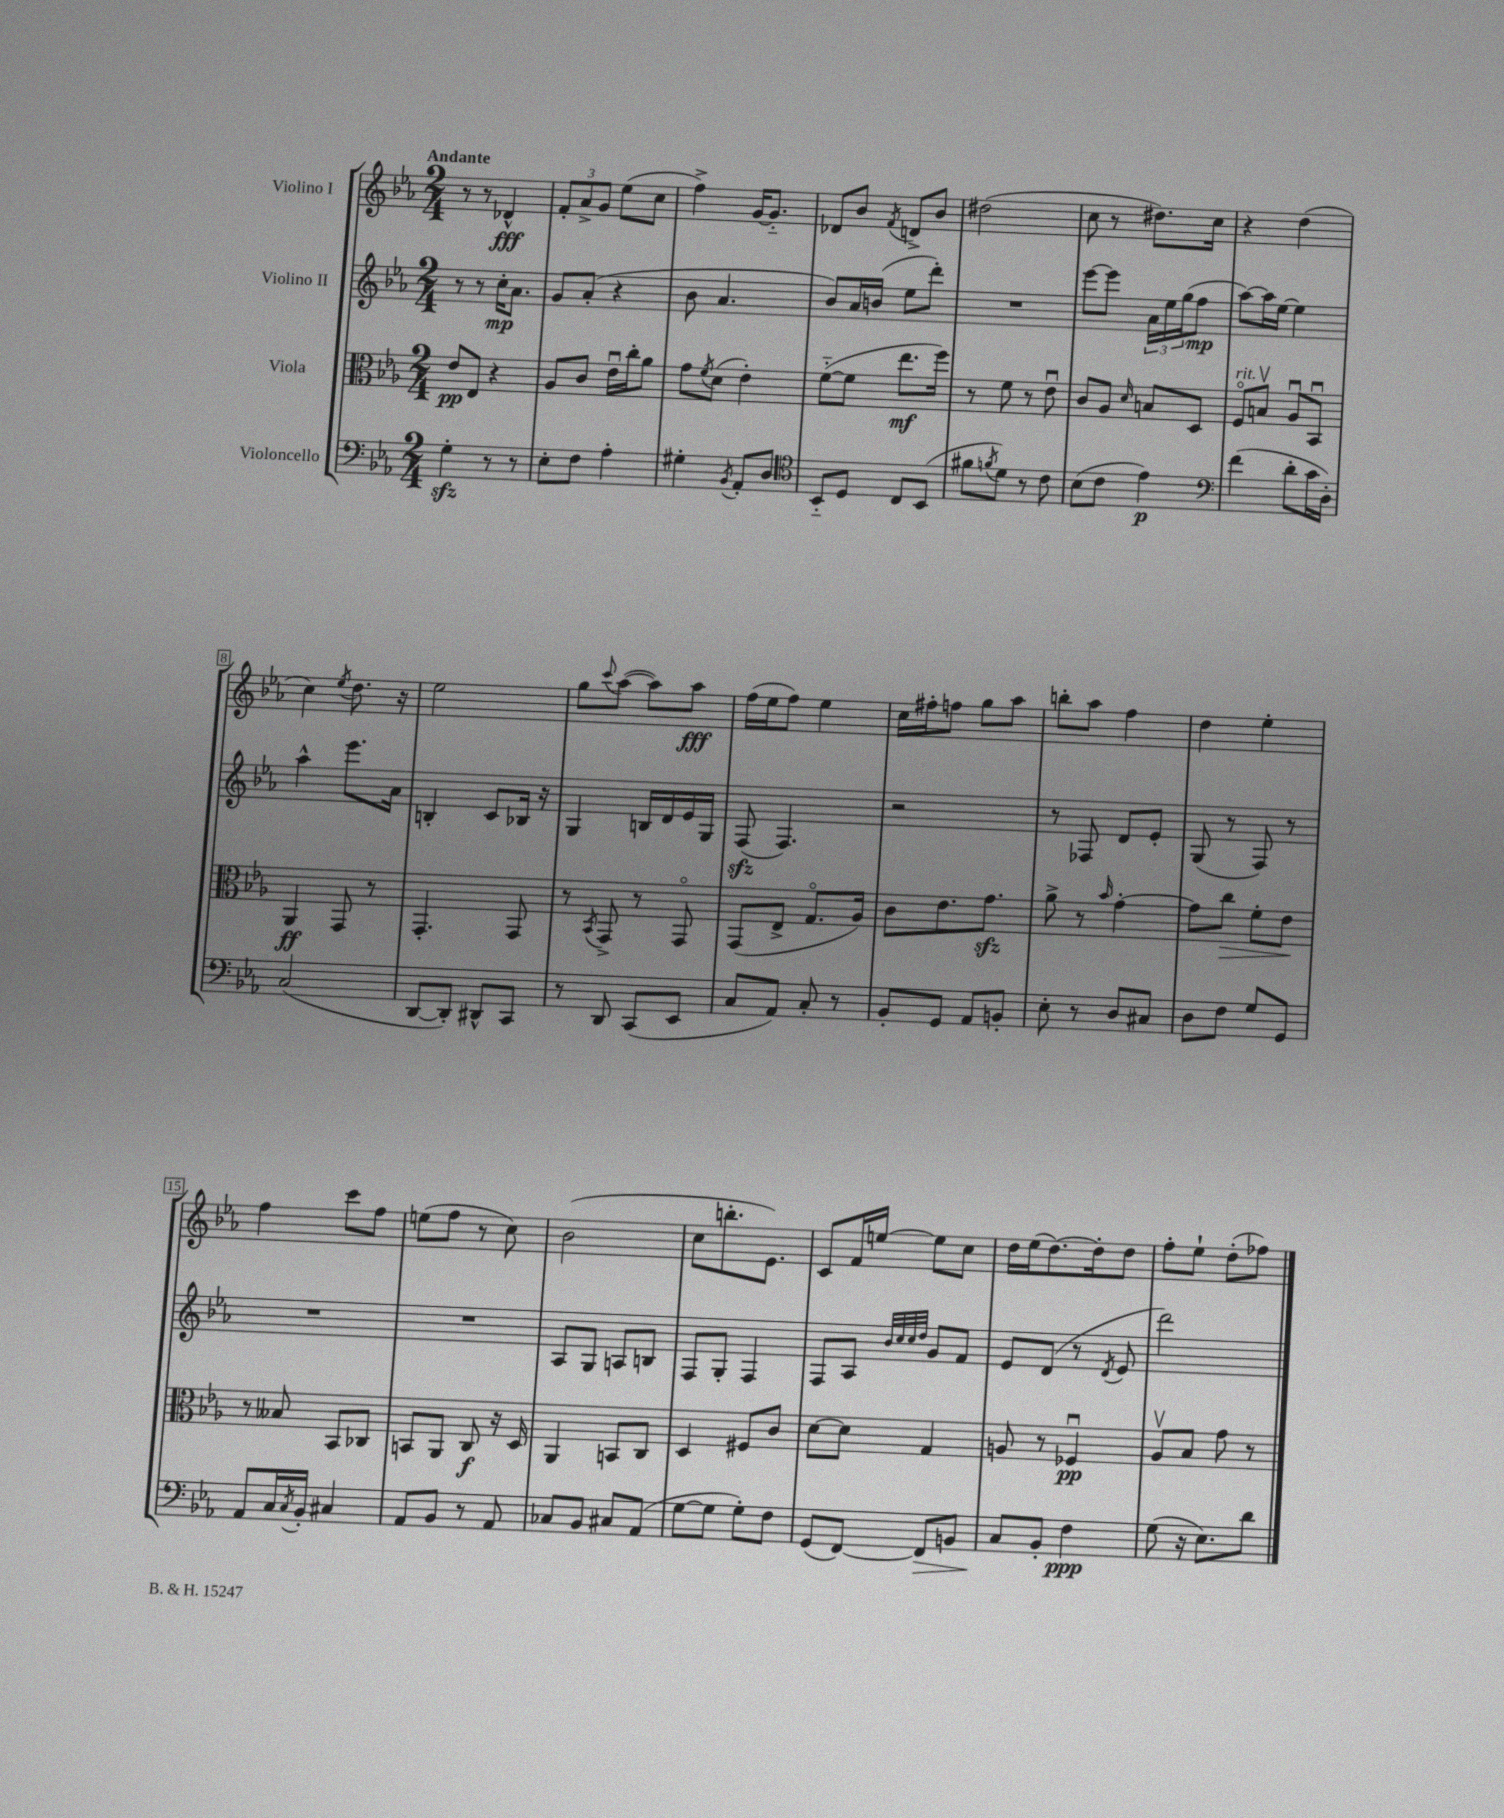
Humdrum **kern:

**kern	**kern	**kern	**kern
*staff4	*staff3	*staff2	*staff1
*clefF4	*clefC3	*clefG2	*clefG2
*k[b-e-a-]	*k[b-e-a-]	*k[b-e-a-]	*k[b-e-a-]
*M2/4	*M2/4	*M2/4	*M2/4
4G'	8e-	8r	8r
.	8E-	8r	8r
8r	4r	16cc'	4d-^^
.	.	8.a-	.
8r	.	.	.
=	=	=	=
8E-'	8A-	8g	12f'
.	.	.	12a-^
8F	8c	(8a-'	.
.	.	.	12g
4A-'	16e-u	4r	(8ee-
.	16cc'	.	.
.	8a-	.	8cc
=	=	=	=
4G#'	8g	8b-	4ff^)
.	8qf	.	.
.	(8d	4.a-	.
8qBB-	.	.	.
8AA-'	4e-')	.	[16g
.	.	.	8.g'~]
8D	.	.	.
=	=	=	=
*clefC4	*	*	*
8BB-'~	([8f'~	8b-)	8d-
8D	8f]	16a-	8b-
.	.	(16b	.
.	.	.	8qf
8C	8.ee-	8ee-	8d^
(8BB-	.	8ddd')	8b-
.	16ff)	.	.
=	=	=	=
8f#	8r	2r	(2dd#
8qf	.	.	.
8d)	8f	.	.
8r	8r	.	.
8c	8e-u	.	.
=	=	=	=
(8B-	8c	[8eee-	8cc
8c	8A-	8eee-]	8r
.	16qqd	.	.
4e-)	8B	24a-	8.dd#)
.	.	24ee-	.
.	.	(24gg	.
.	8D	8ff	.
.	.	.	16cc
=	=	=	=
*clefF4	*	*	*
(4f	8Fo	[8aa-)	4r
.	8Bv	16aa-]	.
.	.	[16ee-	.
8d'	8A-u	4ee-]	(4dd
16c	8BB-u	.	.
16D')	.	.	.
=	=	=	=
(2C	4AA-	4aa-^^	4cc)
.	.	.	8qee-
.	8GG	8.eee-	8.dd
.	8r	.	.
.	.	16a-	16r
=	=	=	=
[8DD	4.GG'	4B'	2ee-
8DD'])	.	.	.
8DD#^^	.	8c	.
8CC	8GG	16B-	.
.	.	16r	.
=	=	=	=
8r	8r	4G	8gg
.	8qBB-	.	8qqccc
8DD	8GG^	.	([8aa-
(8CC	8r	16B	8aa-])
.	.	16d	.
8EE-	8GGo	16e-	8aa-
.	.	16G	.
=	=	=	=
8C	(8GG	(8F	(16ff
.	.	.	16ee-
8AA-)	8E-^	4.F)	8ff)
8C'	8.Go	.	4ee-
8r	.	.	.
.	16A-)	.	.
=	=	=	=
8BB-'	8c	2r	16cc
.	.	.	16ff#'
8GG	8.e-	.	8ff
8AA-	.	.	8gg
.	8.g	.	.
8BB'	.	.	8aa-
=	=	=	=
8E-'	8a-^	8r	8bb'
8r	8r	8F-	8aa-
.	16qqb-	.	.
8D	[4g'	8d	4ff
8C#	.	8e-'	.
=	=	=	=
8D	8g]	(8G	4dd
8F	8cc	8r	.
8G	8f'	8F)	4ee-'
8GG	8e-	8r	.
=	=	=	=
8AA-	8r	2r	4ff
16C	8B--	.	.
8qC	.	.	.
16BB-'	.	.	.
4C#	8BB-	.	8ccc
.	8C-	.	8ff
=	=	=	=
8AA-	8BB	2r	(8ee
8BB-	8AA-	.	8ff
8r	8C	.	8r
8AA-	16r	.	8cc)
.	16D	.	.
=	=	=	=
8C-	4AA-	8A-	(2b-
8BB-	.	8G	.
8C#	8BB	8A	.
(8AA-	8C	8B	.
=	=	=	=
[8G	4D	8F	8cc
8G]	.	8G'	8.bb'
8G')	8F#	4F	.
.	.	.	8.e-)
8F	8c	.	.
=	=	=	=
(8GG	[8d	8F	8c
[8FF)	8d]	8A-	16f
.	.	.	[16ee
.	.	32qqb-	.
.	.	32qqcc	.
.	.	32qqcc	.
.	.	32qqdd	.
8FF]	4G	8g	8ee]
8BB	.	8f	8cc
=	=	=	=
8C	8A	8e-	16dd
.	.	.	(16ee-
8BB-'	8r	(8d	[8.dd)
4F	4F-u	8r	.
.	.	.	16dd']
.	.	8qd	.
.	.	8e-	8dd
=	=	=	=
(8G	8A-v	2ddd)	8ff'
16r	8B-	.	8ee-`
8.E-)	.	.	.
.	8g	.	(8dd'
8d	8r	.	8ff-)
==	==	==	==
*-	*-	*-	*-
